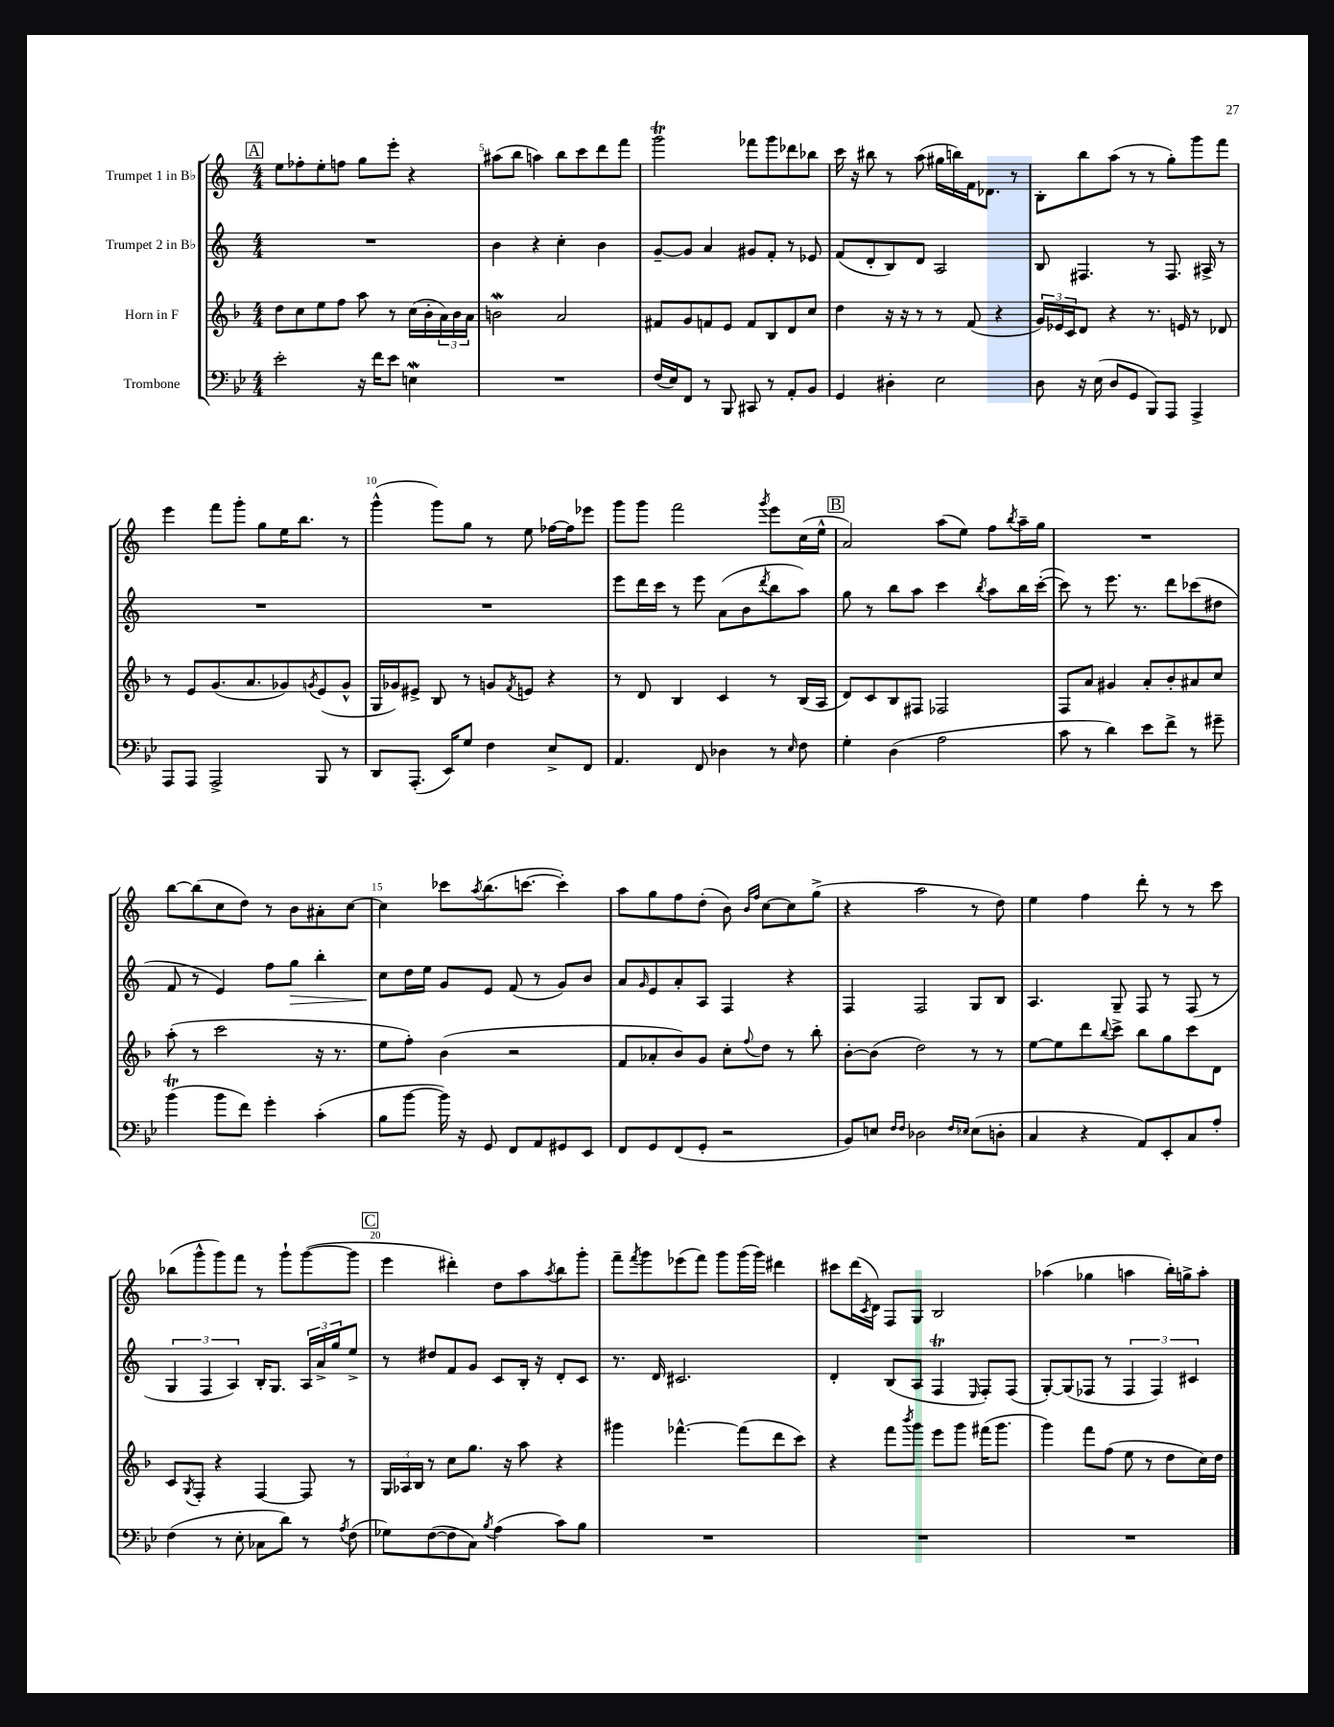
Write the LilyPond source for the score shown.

<<
\new StaffGroup <<
\new Staff = "s0" \with { instrumentName = "Trumpet 1 in Bb" } {
    \clef treble \key c \major \numericTimeSignature \time 4/4
    \mark \markup { \box "A" } e''8 fes''8-. e''8-. f''8 g''8 e'''8-. r4 |
    ais''8( b''8 a''4) b''8 c'''8 d'''8 f'''8 |
    g'''2\trill fes'''8 g'''8 des'''8 bes''8 |
    c'''16 r16 bis''8 r8 a''8( gis''16 b''16) f'16 des'8. r8 |
    b8-. b''8 a''8( r8 r8 g''8-.) g'''8 f'''8 |
    e'''4 f'''8 g'''8-. g''8 e''16 b''8. r8 |
    g'''4-^( g'''8) g''8 r8 e''8 fes''16~ fes''16 ees'''8 |
    g'''8 g'''8 f'''2 \acciaccatura { g'''8 } e'''8 c''16( e''16-^ |
    \mark \markup { \box "B" } a'2) a''8( e''8) f''8 \acciaccatura { b''8 } a''16-- g''16 |
    R1 |
    b''8~ b''8( c''8 d''8) r8 b'8 ais'8-. c''8~ |
    c''4 ces'''8 \acciaccatura { a''8 } b''8.( c'''8.~ c'''4-.) |
    a''8 g''8 f''8 d''8-.( b'8) \grace { b'16 f''16 } c''8~ c''8 g''8->( |
    r4 a''2 r8 d''8) |
    e''4 f''4 d'''8-. r8 r8 c'''8 |
    bes''8( g'''8-^ g'''8) f'''8 r8 g'''8-! g'''8~( g'''8 |
    \mark \markup { \box "C" } e'''4 dis'''4-.) d''8 a''8 \acciaccatura { a''8 } b''8 g'''8-. |
    f'''8-- \acciaccatura { f'''8 } g'''8 ees'''8( f'''8) g'''8 g'''16( g'''16) dis'''4 |
    cis'''8 d'''16( \acciaccatura { c'8 } d'16) f8 g8 b2 |
    aes''4( ges''4 a''4 b''16-.) g''16-> a''8-. \bar "|." |
}
\new Staff = "s1" \with { instrumentName = "Trumpet 2 in Bb" } {
    \clef treble \key c \major \numericTimeSignature \time 4/4
    \mark \markup { \box "A" } R1 |
    b'4 r4 c''4-. b'4 |
    g'8~-- g'8 a'4 gis'8 f'8-. r8 ees'8 |
    f'8( d'8-. b8) d'8 a2 |
    b8 fis4. r8 fis8. ais16-> r8 |
    R1 |
    R1 |
    e'''8 d'''16 c'''16 r8 e'''8 a'8( b'8 \acciaccatura { d'''8 } b''8 a''8) |
    \mark \markup { \box "B" } g''8 r8 b''8 a''8 c'''4 \acciaccatura { b''8 } a''8 b''16 c'''16~-.( |
    c'''8) r8 e'''8. r8. d'''8 ces'''8( dis''8 |
    f'8 r8 e'4) f''8 g''8\> b''4-. |
    c''8\! d''16 e''16 g'8 e'8 f'8( r8 g'8) b'8 |
    a'8 \grace { g'16 } e'8 a'8-. a8 f4 r4 |
    f4 f2 g8 b8 |
    a4. g8-- f8 r8 f8( r8 |
    \tuplet 3/2 { g4 f4 a4) } b16-. g8. \tuplet 3/2 { a16 a'16-> g''16 } e''8-> |
    \mark \markup { \box "C" } r8 dis''8 f'8 g'8 c'8 b16-. r16 d'8-. c'8 |
    r8. d'16 cis'2. |
    d'4-. b8( a8 f4\trill \grace { e16 } f8-.) f8( |
    g8~-.) g8( fes8 r8 \tuplet 3/2 { fes4 fes4) cis'4 } \bar "|." |
}
\new Staff = "s2" \with { instrumentName = "Horn in F" } {
    \clef treble \key f \major \numericTimeSignature \time 4/4
    \mark \markup { \box "A" } d''8 c''8 e''8 f''8 a''8 r8 c''16( bes'16-. \tuplet 3/2 { a'16) bes'16 a'16 } |
    b'2\mordent a'2 |
    fis'8 g'8 f'8 e'8 f'8 bes8 d'8 c''8 |
    d''4 r16 r16 r8 r8 f'8( r4 |
    \tuplet 3/2 { g'16) ees'16 c'16 } d'8 r4 r8. e'16 r8 des'8 |
    r8 e'8 g'8.( a'8. ges'8) \acciaccatura { g'8 } e'8( g'8-^ |
    g16 ges'16) eis'8-> bes8 r8 g'8 \acciaccatura { f'8 } e'8 r4 |
    r8 d'8 bes4 c'4 r8 bes16( a16 |
    \mark \markup { \box "B" } d'8) c'8 bes8 fis8 fes2 |
    f8 a'8 gis'4 a'8-. bes'8-. ais'8 c''8 |
    a''8-.( r8 c'''2 r16 r8. |
    e''8 f''8-.) bes'4( r2 |
    f'8 aes'8-. bes'8) g'8 c''8-. \appoggiatura { f''8 } d''8 r8 bes''8-. |
    bes'8~-. bes'8( d''2) r8 r8 |
    e''8~ e''8 d'''8 \appoggiatura { bes''8 } c'''8-> bes''8 g''8 c'''8 d'8 |
    c'8 \acciaccatura { g8 } f8-. r4 f4~ f8 r8 |
    \mark \markup { \box "C" } \tuplet 3/2 { g16 aes16 bes16 } r8 c''8 g''8. r16 a''8 r4 |
    gis'''4 fes'''4.~-^ fes'''8( d'''8 c'''8) |
    r4 f'''8 \acciaccatura { bes'''8 } g'''8 e'''8 g'''8 fis'''16( g'''8. |
    g'''4) f'''8 f''8( e''8 r8 d''8 c''16) d''16 \bar "|." |
}
\new Staff = "s3" \with { instrumentName = "Trombone" } {
    \clef bass \key bes \major \numericTimeSignature \time 4/4
    \mark \markup { \box "A" } ees'2-. r16 f'16 ees'8 e4\mordent |
    R1 |
    f16( ees16) f,8 r8 bes,,8 cis,8 r8 a,8-. bes,8 |
    g,4 dis4-. ees2 |
    d8 r16 ees16( d8 g,8 bes,,8) a,,8 a,,4-> |
    a,,8 a,,8 a,,2-> bes,,8 r8 |
    d,8 a,,8.-.( ees,16) g8 f4 ees8-> f,8 |
    a,4. f,8 des4 r8 \grace { ees16 } f8 |
    \mark \markup { \box "B" } g4-. d4( a2 |
    c'8 r8 d'4) ees'8 f'8-> r8 gis'8-- |
    bes'4\trill( bes'8 f'8) g'4-. c'4-.( |
    bes8 bes'8~ bes'16) r16 g,8 f,8 a,8 gis,8 ees,8 |
    f,8 g,8 f,8( g,8-. r2 |
    bes,8) e8 \grace { f16 f16 } des2 \grace { f16 ees16 } ees8( d8-. |
    c4 r4 a,8) ees,8-. c8 a8-. |
    f4( r8 ees8-. ces8 d'8) r8 \acciaccatura { a8 } f8( |
    \mark \markup { \box "C" } ges8) f8~( f8 c8) \acciaccatura { bes8 } a4( c'8) bes8 |
    R1 |
    R1 |
    R1 \bar "|." |
}
>>
>>
\layout { \context { \Score currentBarNumber = #4 \override BarNumber.break-visibility = ##(#f #t #t) barNumberVisibility = #(every-nth-bar-number-visible 5) } }
